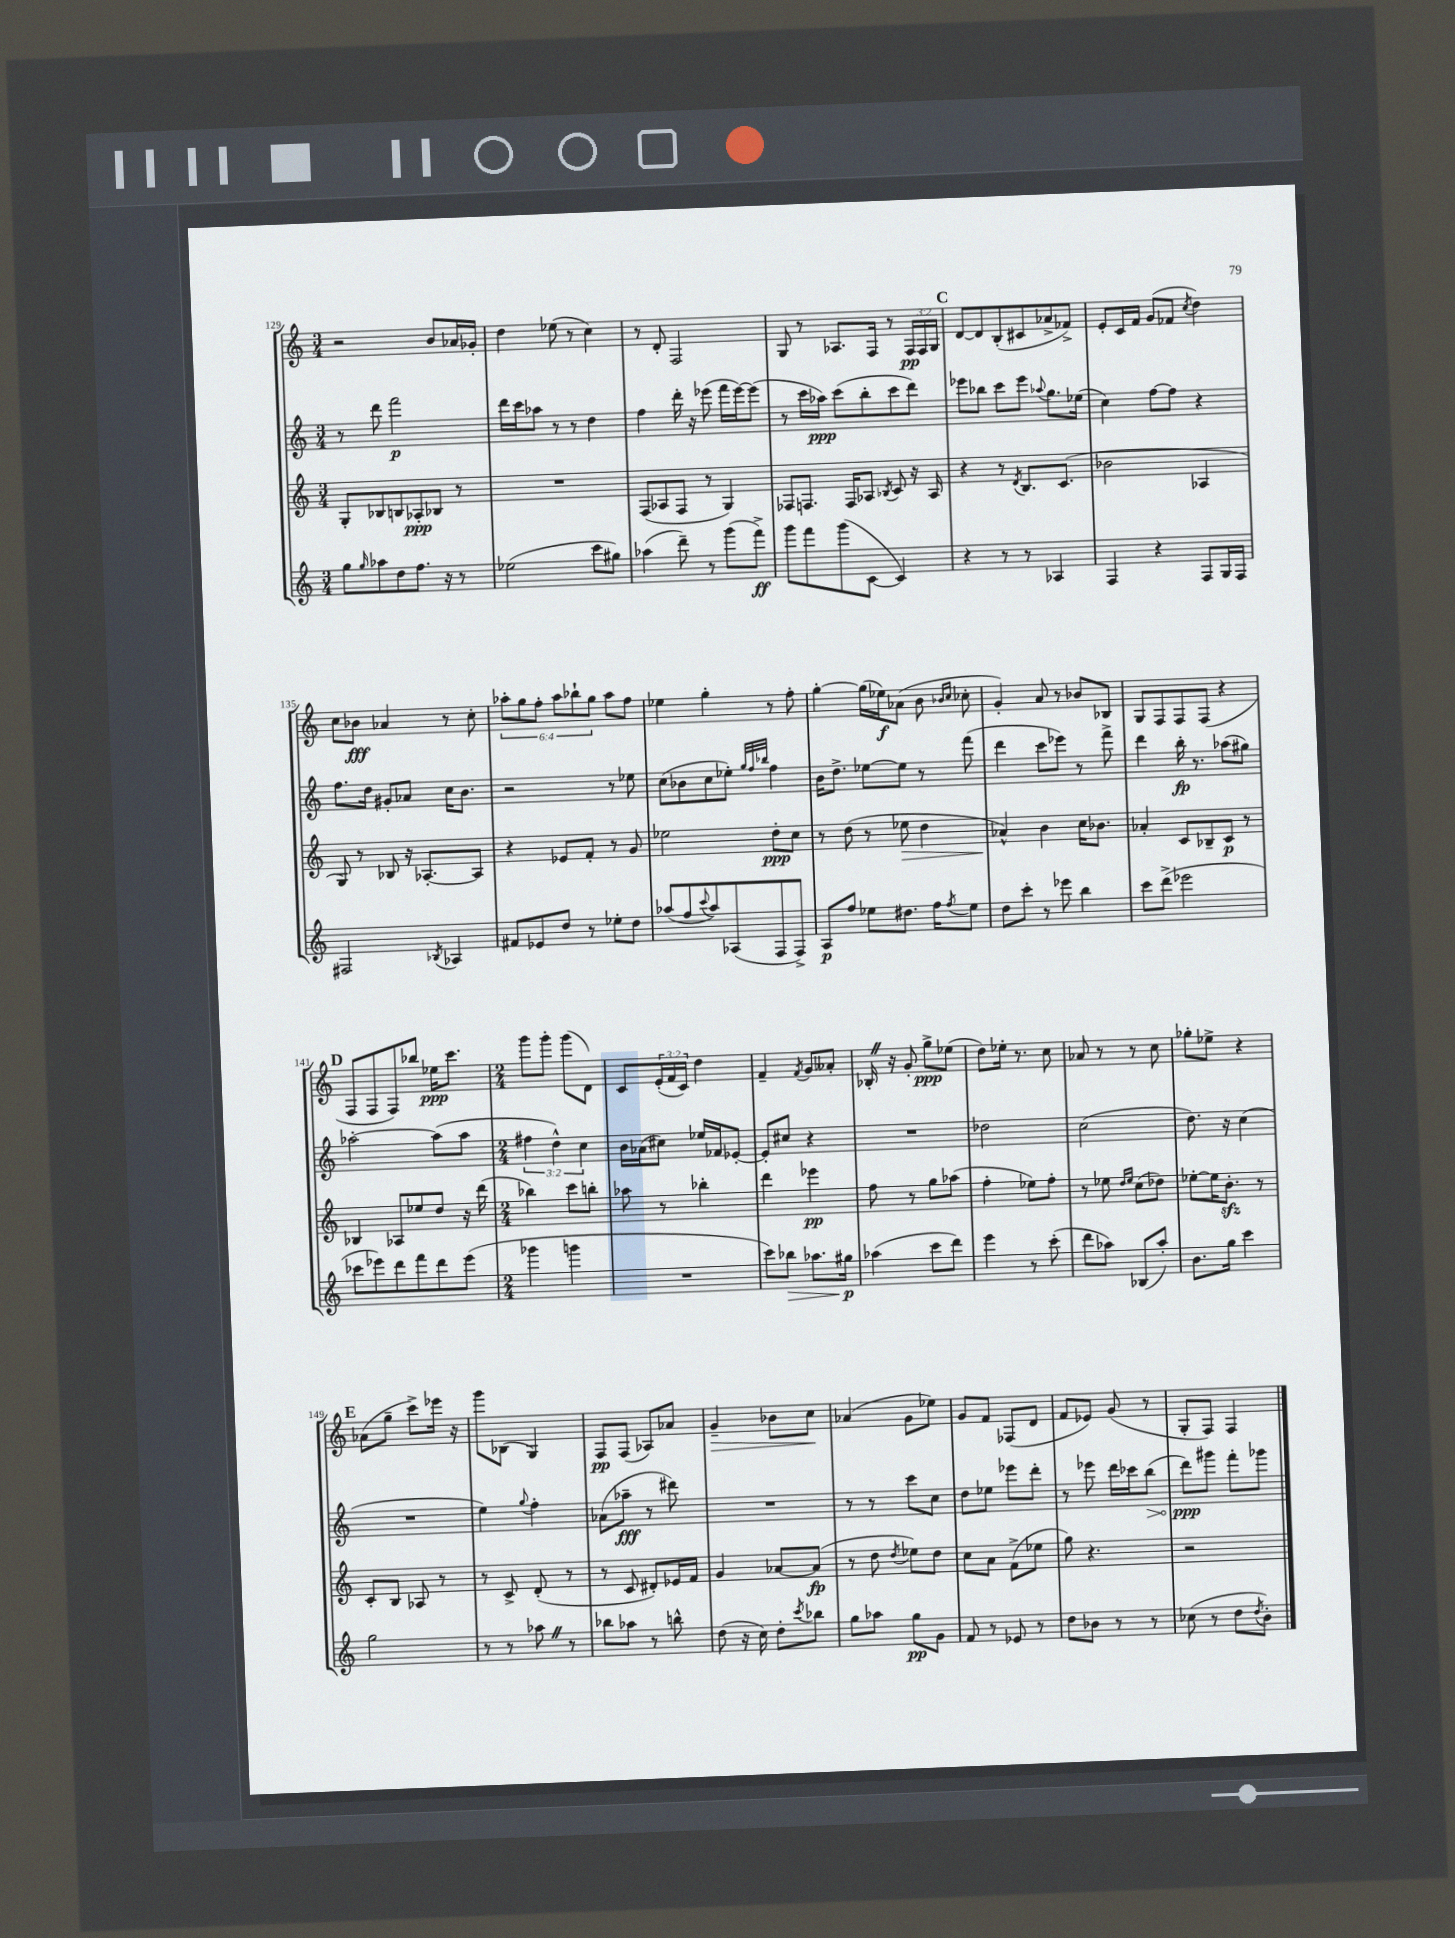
<<
\new StaffGroup <<
\new Staff = "s0" {
    \clef treble \key c \major \numericTimeSignature \time 3/4 \override Staff.TupletNumber.text = #tuplet-number::calc-fraction-text
    r2 b'8 aes'16 ges'16-. |
    d''4 ees''8( r8 c''4) |
    r8 d'8-. f2 |
    g8 r8 aes8. f16 r8 \tuplet 3/2 { f16\pp f16 g16 } |
    \mark \markup { \bold "C" } d'8~ d'8 b8-.( cis'8 aes'8-> fes'8->) |
    e'8-. c'16 f'16 g'8( fes'8 \acciaccatura { c''8 } d''4) |
    c''8 bes'8\fff aes'4 r8 c''8-. |
    \tuplet 6/4 { aes''8-. g''8 f''8-. aes''8 bes''8-! g''8 } aes''8 f''8 |
    ees''4 g''4-. r8 f''8-. |
    g''4~-. g''16( ees''16\f) aes'8( b'8 \grace { bes'16 c''16 } ces''8-. |
    g'4-.) a'8 r8 bes'8 bes8 |
    g8 f8 f8 f8( r4 |
    \mark \markup { \bold "D" } f8 f8 f8) bes''8 ees''16\ppp c'''8. |
    \numericTimeSignature \time 2/4 g'''8 g'''8-. g'''8( d'8) |
    c'8 \tuplet 3/2 { e'16-.( f'16 c'16) } d''4 |
    f'4-- \acciaccatura { f'8 } g'8 aeses'8-. |
    bes16-. \once \override BreathingSign.text = \markup { \musicglyph "scripts.caesura.straight" } \breathe r16 g'8-. g''8->\ppp ees''8( |
    d''8) ees''16-. r8. c''8 |
    aes'8 r8 r8 c''8 |
    ges''8-. ees''8-> r4 |
    \mark \markup { \bold "E" } aes'8( g''8-- c'''8->) ees'''16 r16 |
    g'''8 bes8( g4) |
    f8\pp f8( aes8) aes'8 |
    g'4--\> bes'8 c''8\! |
    aes'4( g'8 ees''8) |
    g'8 f'8 fes8( d'8 |
    f'8 ees'8) g'8( r8 |
    g8-. f8) f4 \bar "|." |
}
\new Staff = "s1" {
    \clef treble \key c \major \numericTimeSignature \time 3/4 \override Staff.TupletNumber.text = #tuplet-number::calc-fraction-text
    r8 d'''8 f'''2\p |
    d'''16 c'''16 aes''8 r8 r8 d''4 |
    f''4 d'''16-. r16 ees'''8( f'''16 ees'''16~) ees'''8( |
    r8 c'''16 aes''16\ppp) c'''8( b''8-. c'''8 d'''8) |
    \mark \markup { \bold "C" } ees'''8 bes''8 c'''8 ees'''8 \appoggiatura { aes''8 } g''8. ees''16( |
    c''4) f''8~ f''8 r4 |
    f''8. d''16 gis'8-. aes'8 c''16 b'8. |
    r2 r8 ees''8 |
    c''8( bes'8 c''8 ees''8-.) \grace { g''32 f''32 bes''32 } f''4 |
    b'16 d''8.-> ees''8~ ees''8 r8 f'''8( |
    d'''4 c'''8 ees'''8) r8 f'''8-> |
    d'''4 b''16-.\fp r8. aes''8( gis''8) |
    \mark \markup { \bold "D" } aes''2~-. aes''8( aes''8 |
    \numericTimeSignature \time 2/4 \tuplet 3/2 { fis''4 d''4-^) c''4 } |
    b'16 aes'16( cis''8) ees''16 fes'16 ees'8~-. |
    ees'8-. cis''8 r4 |
    R2 |
    des''2 |
    c''2( |
    d''8.) r16 c''4( |
    \mark \markup { \bold "E" } R2 |
    e''4) \appoggiatura { g''8 } f''4-. |
    aes'8( aes''8--\fff r8 dis'''8) |
    R2 |
    r8 r8 c'''8 c''8 |
    d''8 ees''8 ees'''8 d'''8-. |
    r8 ees'''8 d'''16 ces'''16 \once \override Hairpin.circled-tip = ##t b''8\>( |
    d'''8\ppp\!) gis'''8 f'''8-. ges'''8 \bar "|." |
}
\new Staff = "s2" {
    \clef treble \key c \major \numericTimeSignature \time 3/4
    g8-. bes8 b8 aes8-.\ppp bes8 r8 |
    R2. |
    f8( aes8 f8 r8 g4) |
    fes8 f8. f16 aes8 \acciaccatura { bes8 } c'8 r16 aes16 |
    \mark \markup { \bold "C" } r4 r8 \acciaccatura { d'8 } b8. c'8.( |
    bes'2 aes4 |
    g8) r8 bes8 r16 aes8.~-. aes8 |
    r4 ees'8 f'8-. r8 g'8 |
    ees''2 d''8-.\ppp c''8 |
    r8 d''8( r8 ees''8\> d''4 |
    aes'4-^\!) b'4 c''16 bes'8. |
    aes'4-. c'8 bes8-- c'8\p r8 |
    \mark \markup { \bold "D" } bes4 aes8 ees''8 d''8 r16 d'''16( |
    \numericTimeSignature \time 2/4 bes''4) c'''8 b''8-. |
    aes''8 r8 bes''4-. |
    d'''4 ees'''4\pp |
    f''8 r8 g''8 aes''8( |
    f''4-. ees''8) f''8-. |
    r8 ees''8 \grace { d''16 ees''16 } c''8( des''8) |
    ees''8~-. ees''16 b'8.-.\sfz r8 |
    \mark \markup { \bold "E" } c'8-. b8 aes8 r8 |
    r8 c'8-> d'8-.( r8 |
    r8 c'8 dis'8-.) ees'16 f'16 |
    g'4 aes'8~ aes'8\fp( |
    r8 d''8 \acciaccatura { d''8 } ees''8) d''8 |
    c''8 a'8 f'8->( ees''8 |
    g''8) r4. |
    r2 \bar "|." |
}
\new Staff = "s3" {
    \clef treble \key c \major \numericTimeSignature \time 3/4
    g''8 \grace { g''16 } aes''8 d''8 f''8. r16 r8 |
    ees''2( c'''8 gis''8) |
    aes''4( d'''8--) r8 g'''8( f'''8->\ff) |
    g'''8 f'''8 g'''8( c'8~ c'4) |
    \mark \markup { \bold "C" } r4 r8 r8 aes4 |
    f4 r4 f8 g16 f16 |
    fis2 \acciaccatura { bes8 } aes4 |
    fis'8 ees'8 d''8 r8 ees''8-. d''8 |
    aes''8( f''8 \appoggiatura { c'''8 } aes''8) aes8( f8 f8->) |
    a8\p f''8 ees''8 dis''8. f''16 \acciaccatura { f''8 } ees''8 |
    d''8 c'''8-. r8 ees'''8 b''4 |
    c'''8 d'''8->( ees'''2 |
    \mark \markup { \bold "D" } ces'''8 ees'''8) d'''8 f'''8 d'''8 ees'''8( |
    \numericTimeSignature \time 2/4 ges'''4 g'''4 |
    R2 |
    c'''8) bes''8\> aes''8. gis''16\p\! |
    aes''4( c'''8 d'''8) |
    e'''4 r8 c'''8-.( |
    d'''8 aes''8) bes8( aes''8-.) |
    b'8. g''16 c'''4 |
    \mark \markup { \bold "E" } g''2 |
    r8 r8 aes''8 \once \override BreathingSign.text = \markup { \musicglyph "scripts.caesura.straight" } \breathe r8 |
    bes''8 aes''8 r8 b''8-^ |
    d''8( r16 c''16) d''8-. \acciaccatura { c'''8 } bes''8 |
    g''8 aes''8 g''8\pp g'8 |
    f'8 r8 ees'8 r8 |
    d''8 bes'8 r8 r8 |
    ces''8( r8 d''8 \acciaccatura { d''8 } b'8-.) \bar "|." |
}
>>
>>
\layout { \context { \Score currentBarNumber = #129 } }
